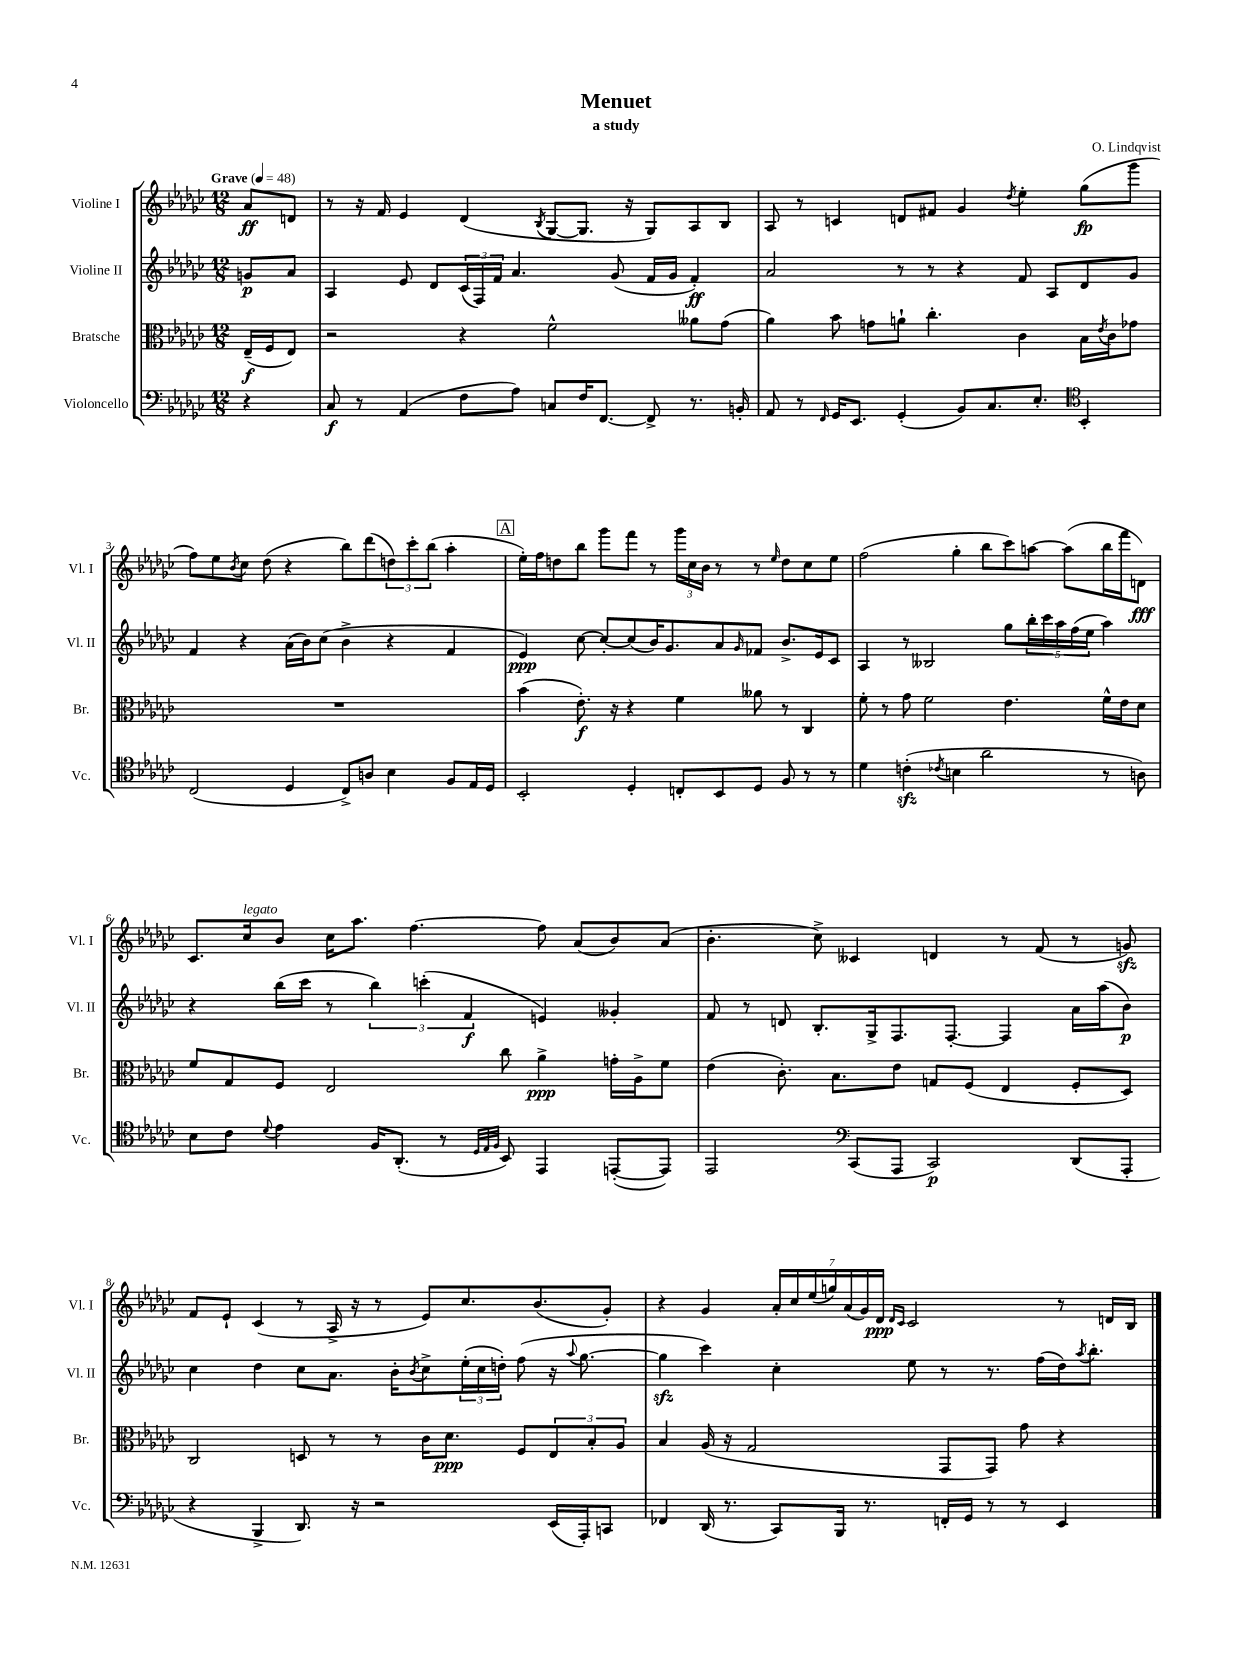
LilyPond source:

\header { title = "Menuet" composer = "O. Lindqvist" subtitle = "a study" }
<<
\new StaffGroup <<
\new Staff = "s0" \with { instrumentName = "Violine I" shortInstrumentName = "Vl. I" } {
    \clef treble \key ges \major \numericTimeSignature \time 12/8 \partial 4 \tempo "Grave" 4 = 48
    aes'8\ff d'8 |
    r8 r16 f'16 ees'4 des'4( \acciaccatura { bes8 } ges8~ ges8. r16 ges8) aes8 bes8 |
    aes8 r8 c'4 d'8 fis'8 ges'4 \acciaccatura { des''8 } ees''4-. ges''8\fp( ges'''8 |
    f''8) ees''8 \acciaccatura { bes'8 } ces''8 des''8( r4 bes''8) des'''8( \tuplet 3/2 { d''8) ces'''8-. bes''8( } aes''4-. |
    \mark \markup { \box "A" } ees''16-.) f''16 d''8 bes''8 ges'''8 f'''8 r8 \tuplet 3/2 { ges'''16 ces''16 bes'16 } r8 r8 \grace { ees''16 } d''8 ces''8 ees''8 |
    f''2( ges''4-. bes''8 ces'''8) a''8~ a''8( bes''16 f'''16 d'8\fff) |
    ces'8. ces''16^\markup { \italic "legato" } bes'8 ces''16 aes''8. f''4.~ f''8 aes'8( bes'8) aes'8( |
    bes'4.-. ces''8->) ceses'4 d'4 r8 f'8( r8 g'8\sfz) |
    f'8 ees'8-! ces'4( r8 aes16-> r16 r8 ees'8) ces''8. bes'8.( ges'8-.) |
    r4 ges'4 \tuplet 7/4 { aes'16-. ces''16 ees''16( g''16) aes'16( ges'16) des'16\ppp } \grace { des'16 ces'16 } ces'2 r8 d'16 bes16 \bar "|." |
}
\new Staff = "s1" \with { instrumentName = "Violine II" shortInstrumentName = "Vl. II" } {
    \clef treble \key ges \major \numericTimeSignature \time 12/8 \partial 4
    g'8\p aes'8 |
    aes4 ees'8 des'8 \tuplet 3/2 { ces'16( f16) f'16 } aes'4. ges'8( f'16 ges'16 f'4-.\ff) |
    aes'2 r8 r8 r4 f'8 aes8 des'8 ges'8 |
    f'4 r4 aes'16( bes'16) ces''8( bes'4-> r4 f'4 |
    \mark \markup { \box "A" } ees'4\ppp) ces''8~ ces''8~-. ces''8( bes'16) ges'8. aes'8 \grace { ges'16 } fes'8 bes'8.-> ees'16 ces'8 |
    aes4 r8 beses2 ges''8 \tuplet 5/4 { bes''16-. ces'''16 aes''16 f''16( ees''16 } aes''4) |
    r4 bes''16( ces'''16 r8 \tuplet 3/2 { bes''4) c'''4-.( f'4\f } e'4) geses'4-. |
    f'8 r8 d'8 bes8.-. ges16-> f8. f8.~-. f4 aes'16 aes''16( bes'8\p) |
    ces''4 des''4 ces''8 aes'8. bes'16-. \acciaccatura { bes'8 } ces''8-> \tuplet 3/2 { ees''16-.( ces''16 d''16-.) } f''8( r16 \appoggiatura { aes''8 } ges''8.~ |
    ges''4\sfz ces'''4) ces''4-. ees''8 r8 r8. f''16( des''16) \acciaccatura { aes''8 } bes''8.-. \bar "|." |
}
\new Staff = "s2" \with { instrumentName = "Bratsche" shortInstrumentName = "Br." } {
    \clef alto \key ges \major \numericTimeSignature \time 12/8 \partial 4
    ees16--\f( f16 ees8) |
    r2 r4 f'2-^ aeses'8 ges'8( |
    aes'4) bes'8 g'8 a'8-! ces''4.-. ces'4 bes16 \acciaccatura { ees'8 } ces'16 ges'8 |
    R1. |
    \mark \markup { \box "A" } bes'4( ees'8.-.\f) r16 r4 f'4 aeses'8 r8 ces4 |
    f'8-. r8 ges'8 f'2 ees'4. f'16-^ ees'16 des'8 |
    f'8 ges8 f8 ees2 ces''8 aes'4->\ppp g'16-. aes16-> f'8 |
    ees'4( ces'8.-.) bes8. ees'8 g8 f8( ees4 f8-. des8) |
    ces2 d8 r8 r8 ces'16 des'8.\ppp f8 \tuplet 3/2 { ees8 bes8-. aes8 } |
    bes4 aes16( r16 ges2 ges,8 ges,8) ges'8 r4 \bar "|." |
}
\new Staff = "s3" \with { instrumentName = "Violoncello" shortInstrumentName = "Vc." } {
    \clef bass \key ges \major \numericTimeSignature \time 12/8 \partial 4
    r4 |
    ces8\f r8 aes,4( f8 aes8) c8 f16 f,8.~ f,8-> r8. b,16-. |
    aes,8 r8 \grace { f,16 } ges,16 ees,8. ges,4-.( bes,8) ces8. ees8.-. \clef tenor bes,4-. |
    ces2( des4 ces8->) a8 bes4 f8 ees16 des16 |
    \mark \markup { \box "A" } bes,2-. des4-. c8-. bes,8 des8 f8 r8 r8 |
    des'4 c'4-.\sfz( \acciaccatura { ces'8 } b4 aes'2 r8 a8) |
    bes8 ces'8 \appoggiatura { des'8 } ees'4 f16 aes,8.-.( r8 \grace { des32 ees32 f32 } bes,8) ees,4 e,8~-.( e,8) |
    ees,2 \clef bass ces,8( aes,,8 ces,2\p) des,8( aes,,8-. |
    r4 bes,,4-> des,8.) r16 r2 ees,16( aes,,16-.) c,8 |
    fes,4 des,16( r8. ces,8) bes,,16 r8. f,16-. ges,16 r8 r8 ees,4 \bar "|." |
}
>>
>>
